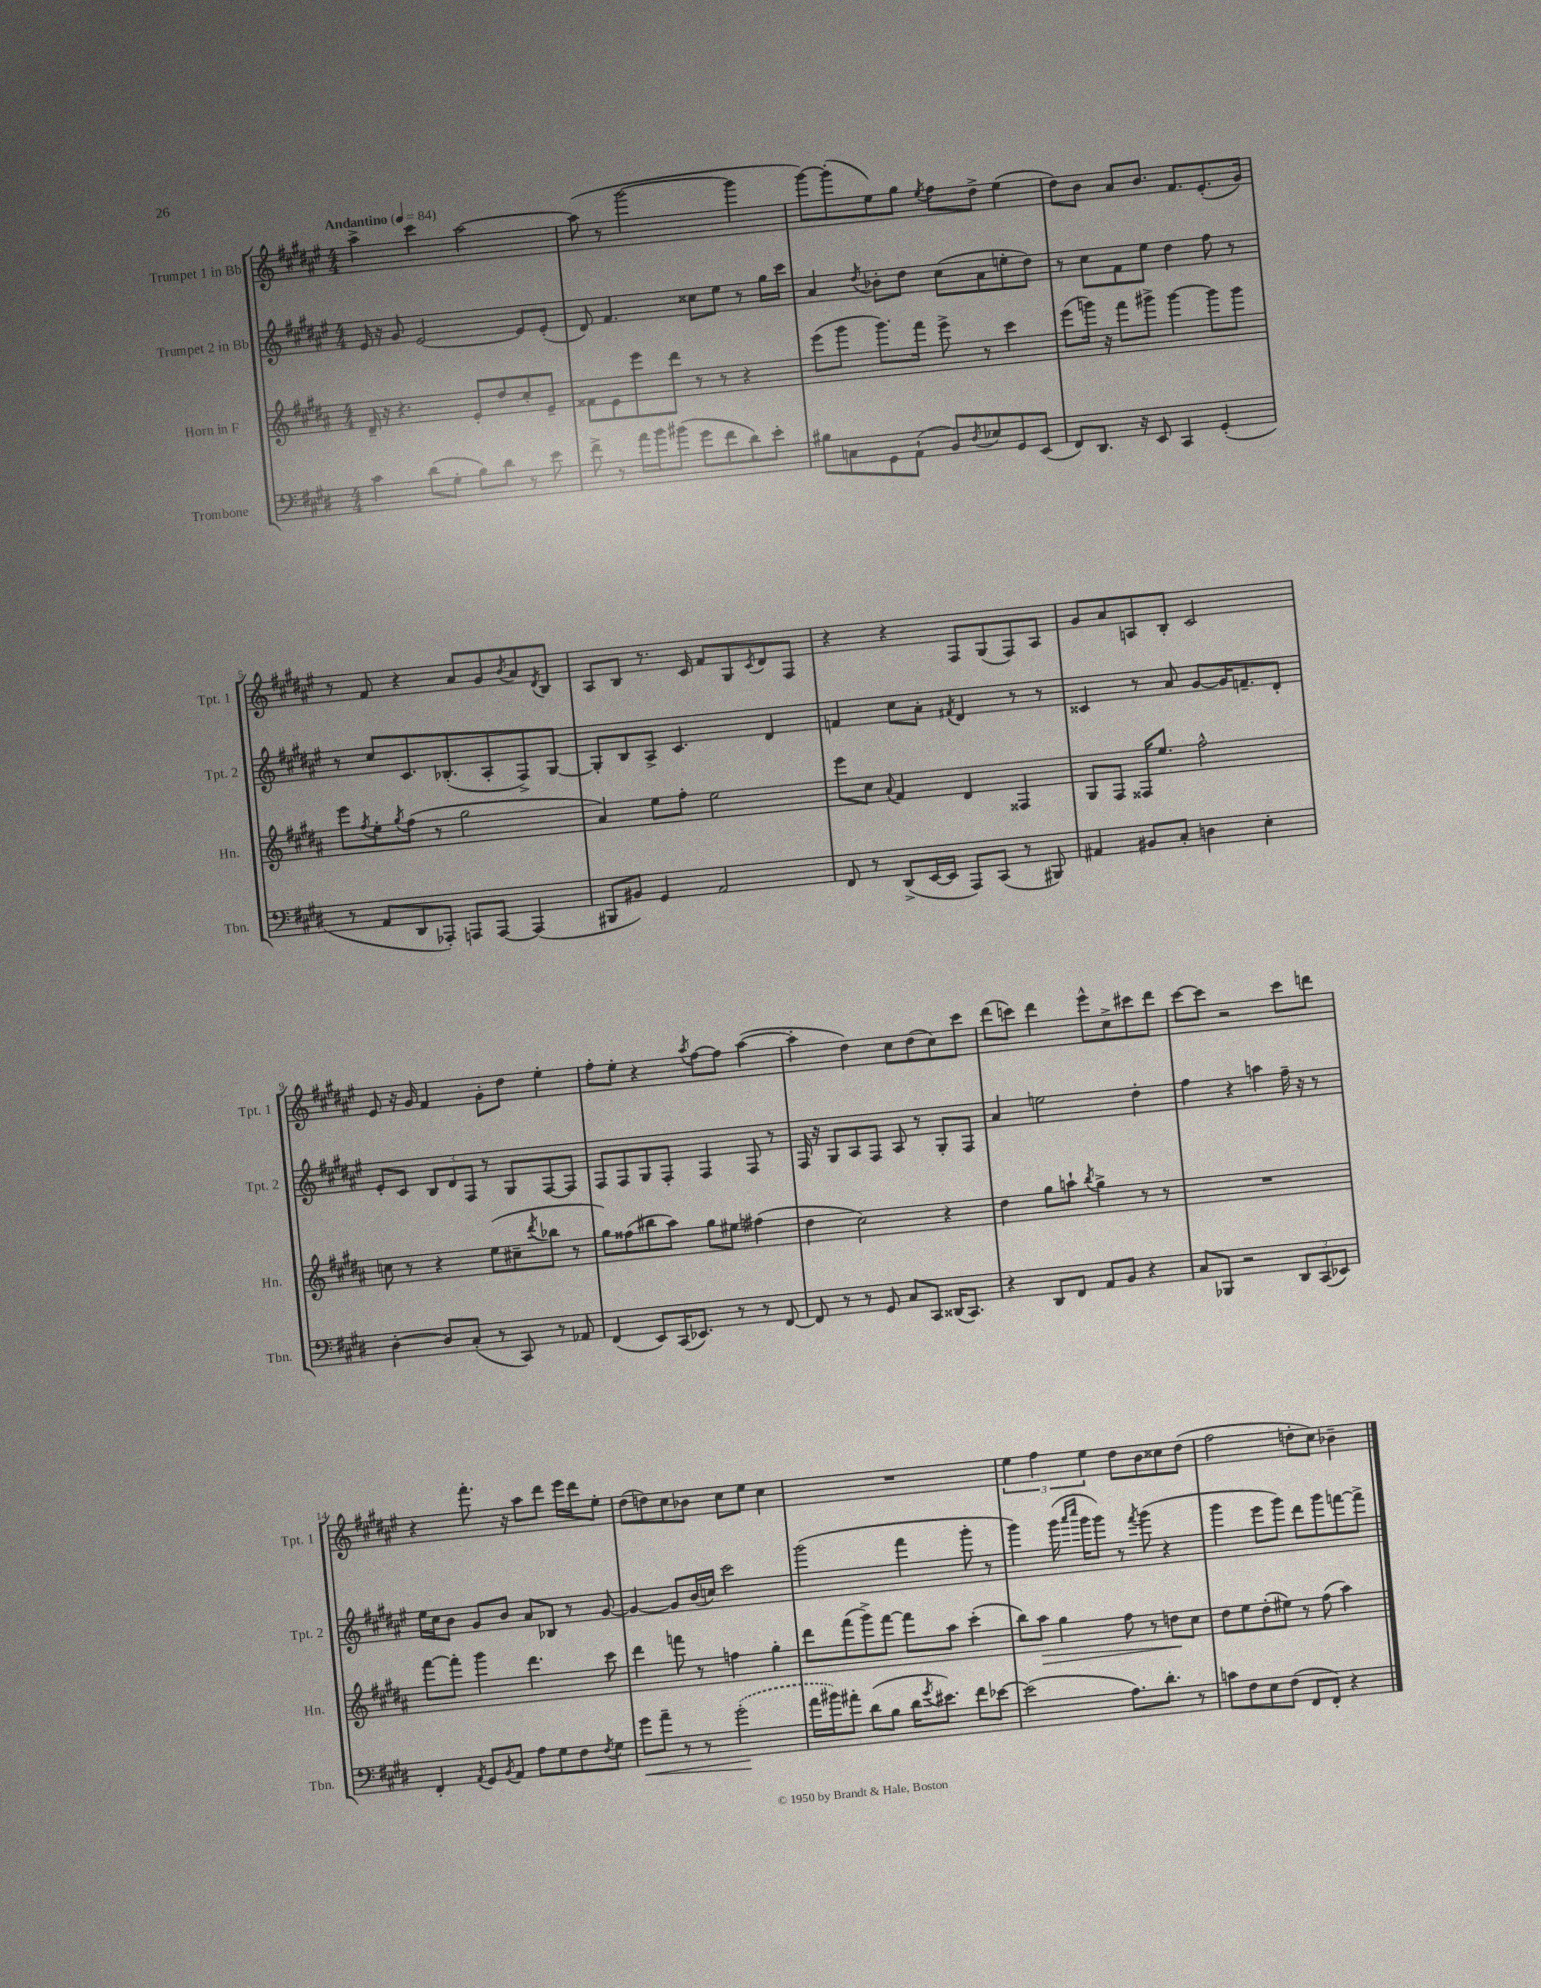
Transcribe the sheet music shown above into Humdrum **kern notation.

**kern	**kern	**kern	**kern
*staff4	*staff3	*staff2	*staff1
*clefF4	*clefG2	*clefG2	*clefG2
*k[f#c#g#d#]	*k[f#c#g#d#a#]	*k[f#c#g#d#a#e#]	*k[f#c#g#d#a#e#]
*M4/4	*M4/4	*M4/4	*M4/4
*MM84	*MM84	*MM84	*MM84
4c#	16d#~	16e#	4aa#^
.	16r	16r	.
.	4.r	8g#	.
(8d#	.	[2e#	4ccc#
8G#'	.	.	.
8B)	8e'	.	[2aa#
8d#	8dd#	.	.
8r	8cc#'	8e#]	.
8e	8e~	(8e#'	.
=	=	=	=
8f#^	8f##	8d#)	(8aa#]
8r	8e	4.f#	8r
16a	8eee	.	[2ggg#
16b	.	.	.
(8b#	8ddd#	.	.
8g#	8r	8cc##	.
8f#	8r	8ee#	.
8d#)	4r	8r	4ggg#]
8e'	.	16gg#	.
.	.	16ccc#	.
=	=	=	=
8B#	(8eee	4a#	[8ggg#)
8C	8ggg#	.	(8ggg#']
.	.	8qdd#	.
8GG#	8.ggg#)	8b-'	8ee#)
(8AA`	.	8dd#	8gg#
.	16fff#	.	.
.	.	.	8qee#
8BB)	8eee^	(8cc#	8ff#
8qD#	.	.	.
8E-	8r	8a#	8dd#^
8GG#	4ccc#	8ee'	(4ee#
(8EE	.	8dd#)	.
=	=	=	=
8FF#)	(8eee	8r	8dd#)
8.DD#	16ggg)	8cc#	8b
.	16r	.	.
.	8fff#	8f#	8a#
16r	.	.	.
8EE	8ggg#^	8ee#	8.b
4CC#	[4ggg#	4dd#	.
.	.	.	8.f#
(4GG#'	8ggg#]	8ff#	(8.e#'
.	8ggg#	8r	.
.	.	.	16g#)
=	=	=	=
8r	8eee	8r	8r
.	8qff#	.	.
8AA	8ee'	8cc#	8f#
.	8qgg#	.	.
8DD#	(8ff#	8.c#	4r
8AAA-')	8r	.	.
.	.	(8.B-'	.
8AAA	2gg#	.	8a#
[8AAA	.	8A#'	8g#
.	.	.	8qb
(4AAA]	.	8F#^)	8a#
.	.	.	8qd#
.	.	[8G#	8B
=	=	=	=
8BBB#	4a#)	8G#']	8A#
8BB#)	.	8B	8B
4GG#	8ee	8A#^	8.r
.	8ff#'	4.c#	.
.	.	.	16c#
2AA	2ee	.	8f#
.	.	.	8G#
.	.	.	8qc#
.	.	4d#	8d#
.	.	.	8F#
=	=	=	=
8FF#	8eee	4f	4r
8r	8cc#	.	.
.	8qqa#	.	.
(8DD#^	4f#	8cc#	4r
[16EE	.	8a#'	.
16EE]	.	.	.
.	.	8qf#	.
8AAA)	4d#	4d#	8F#
(8CC#	.	.	(8G#
8r	4F##	8r	8F#)
8BBB#)	.	8r	8A#
=	=	=	=
4AA#	8G#	4c##	8g#
.	8F#	.	8a#
8BB#	16F##	8r	8A
.	8.ee	.	.
8C#'	.	8a#	8B'
4D	2ff#^^	[8g#	2c#
.	.	16g#]	.
.	.	8.f~	.
4E'	.	.	.
.	.	8d#'	.
=	=	=	=
[4D#'	8cc	8e#'	8e#
.	8r	8c#	16r
.	.	.	16g#
8D#]	4r	12B	4f#
.	.	12d#	.
(8C#'	.	.	.
.	.	12F#	.
8r	(8ee	8r	8g#'
8CC#)	8cc#~	8G#	8dd#
.	8qddd#	.	.
8r	8bb-	[8F#	4ee#'
8AA-	8r	8F#]	.
=	=	=	=
(4FF#	8gg#)	8F#	8ff#'
.	(8ff##	8F#	8ee#'
8EE)	8bb#	8G#	4r
(16CC#	8aa#)	8F#'	.
8.EE-)	.	.	.
.	.	.	8qaa#
.	8gg#	4F#	[8ff#
8r	8ee#	.	8ff#]
8r	(4ff#	8F#	([4aa#
[8FF#	.	8r	.
=	=	=	=
8FF#]	4dd#	16F#	4aa#']
.	.	16r	.
8r	.	8G#	.
8r	2cc#)	8A#	4dd#)
8GG#	.	8F#	.
8C#	.	8A#	8cc#
8CC#	.	8r	(8dd#
(16DD##	4r	8G#'	8cc#)
8.CC#)	.	.	.
.	.	8F#	8ccc#
=	=	=	=
4r	4dd#	4a#	(8ddd#
.	.	.	8ccc)
8DD#	8gg#	2ee	4ddd#
8FF#	8aa`	.	.
.	8qbb	.	.
8AA	4gg#^	.	8eee#^^
8BB	.	.	8cc#^
4r	8r	4dd#'	8ccc#
.	8r	.	8ddd#
=	=	=	=
8C#	1r	4ff#	[8ccc#
8BBB-	.	.	8ccc#]
2r	.	4r	2r
.	.	4aa	.
12DD#	.	16ff#~	8ccc#
.	.	16r	.
(12CC#	.	.	.
.	.	8r	8ddd
12EE-)	.	.	.
=	=	=	=
4FF#'	[8fff#	16ee#	4r
.	.	16cc#	.
.	8fff#']	8b	.
8qAA	.	.	.
8GG#	4ggg#	8g#	8.fff#'
8qBB	.	.	.
8AA	.	8b	.
.	.	.	16r
8A	4.ddd#	8a#	8aa#
8G#	.	8B-	8ddd#
8F#	.	8r	16eee#
.	.	.	16ddd#
8qF#	.	.	.
8G#	8ccc#	[8g#	8ee#'
=	=	=	=
8g#	4ddd#	4g#_	(8dd#
8a~	.	.	8dd)
8r	8fff	8g#]	8cc#
8r	8r	(16b	8b-
.	.	16cc)	.
(2g#'	4ff	2ccc#	8cc#
.	.	.	8ee#
.	4gg#'	.	4cc#
=	=	=	=
16a	8ddd#	(2ggg#	1r
16b#)	.	.	.
8a#'	(8fff#	.	.
(8d#	8ggg#^)	.	.
8B	[8fff#	.	.
16d#	8fff#]	4fff#	.
8qg#	.	.	.
8.e#)	.	.	.
.	8aa#	.	.
8f#	(4ccc#'	8ggg#'	.
[8e-	.	8r	.
=	=	=	=
(2e-]	8bb)	4ggg#)	6ee#
.	8aa#	.	.
.	.	.	6ff#
.	4gg#	(16ggg#	.
.	.	16qqaaa#	.
.	.	16qqcccc#	.
.	.	16ggg#	.
.	.	.	6ee#
.	.	8ggg#)	.
8.A)	8ff#	8r	8dd#
.	.	8qfff#	.
.	8r	(8ggg#	8b
8.d#'	.	.	.
.	8dd	4r	8cc##
8r	8cc#	.	(8dd#
=	=	=	=
8c	8dd#	4ggg#	2ff#
8F#	8ee	.	.
8E	(8dd#'	8eee#	.
(8F#	8ee#)	8ggg#)	.
8FF#	8r	8ddd#	8dd'
8FF#')	(8ff#	8ggg#	8cc#)
4r	4aa#)	[8fff	4b-~
.	.	8fff^]	.
==	==	==	==
*-	*-	*-	*-
